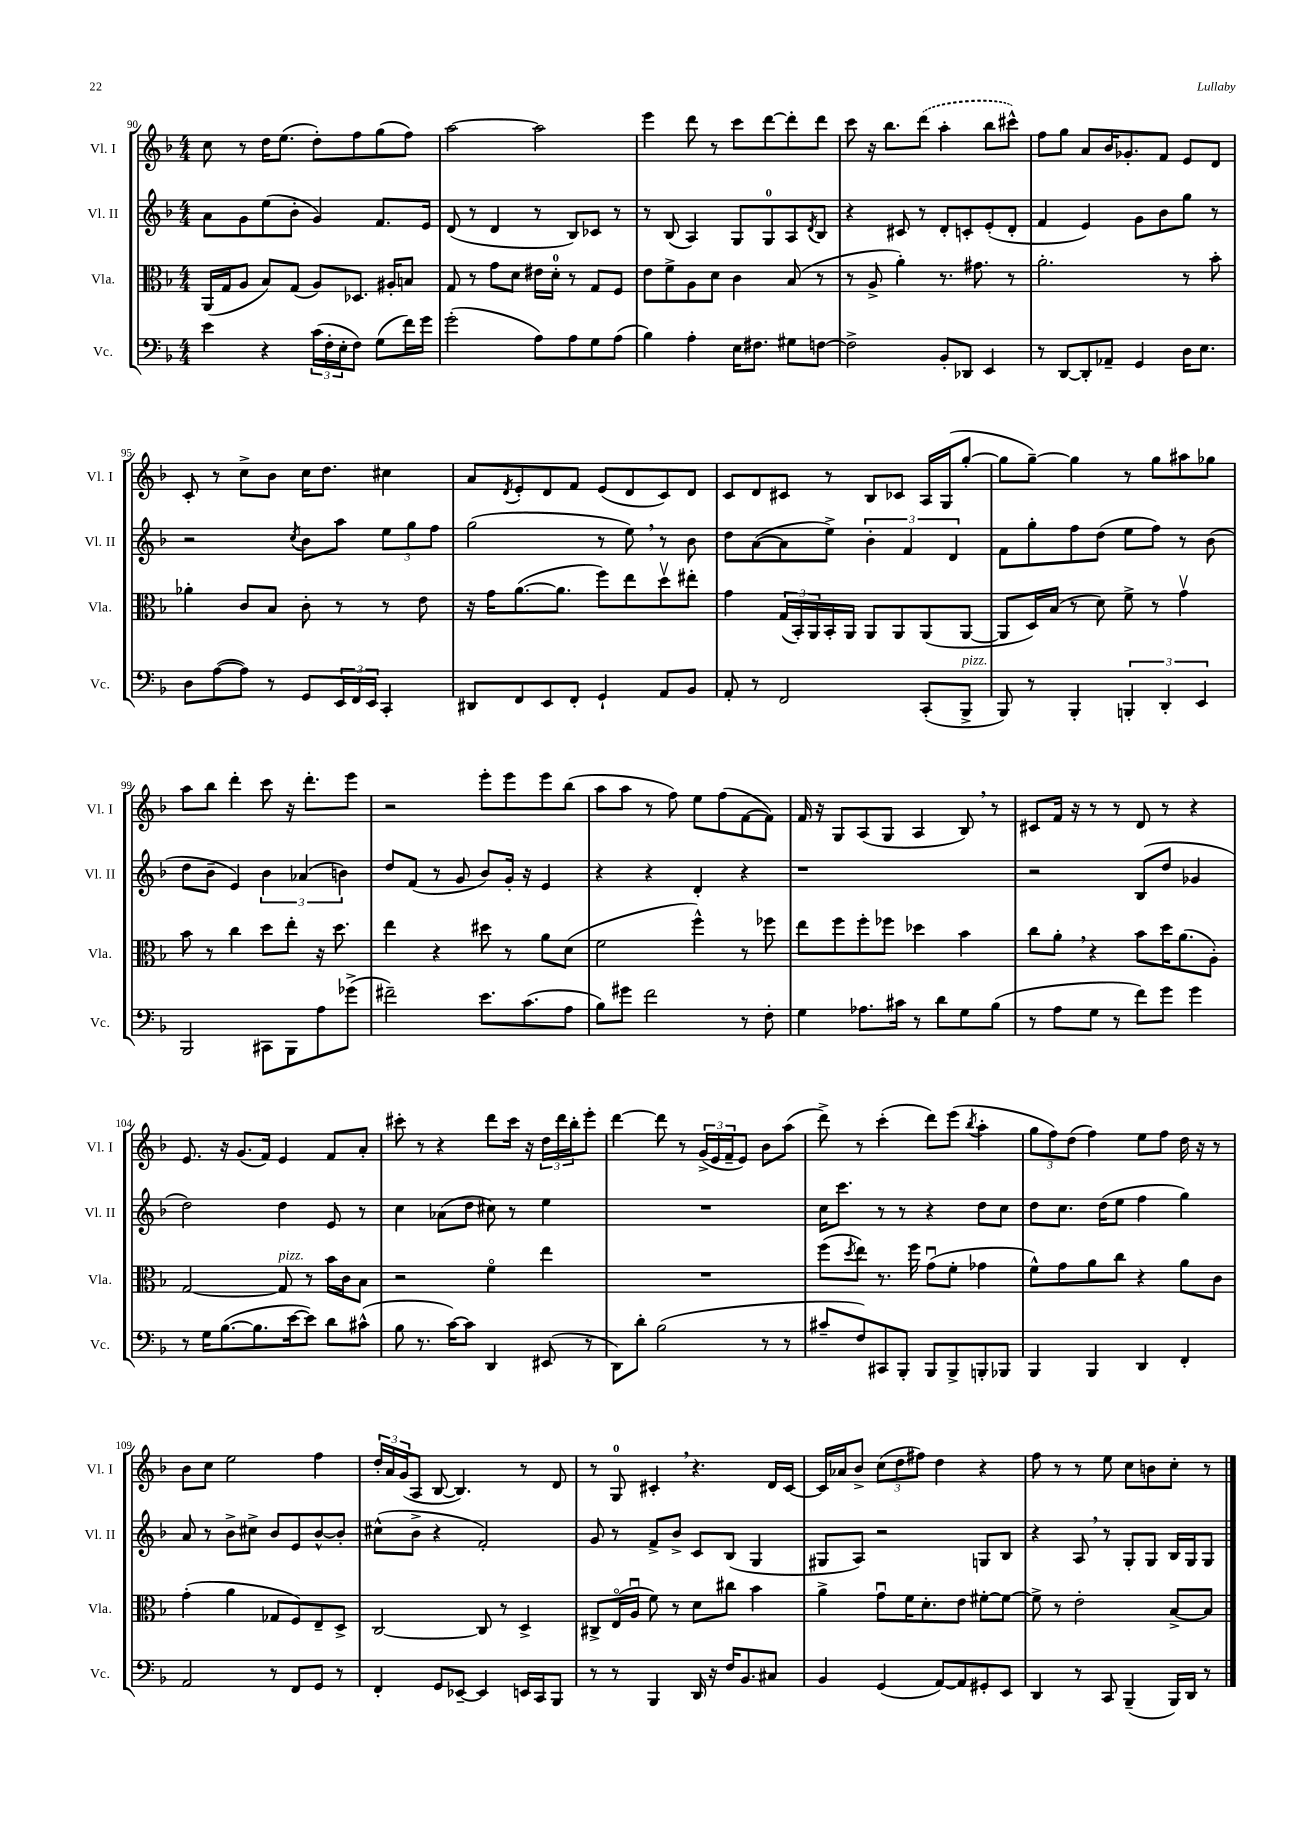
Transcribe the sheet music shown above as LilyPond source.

<<
\new StaffGroup <<
\new Staff = "s0" \with { instrumentName = "Vl. I" shortInstrumentName = "Vl. I" } {
    \clef treble \key f \major \numericTimeSignature \time 4/4
    c''8 r8 d''16 e''8.( d''8-.) f''8 g''8( f''8) |
    a''2~ a''2 |
    e'''4 d'''8 r8 c'''8 d'''8~ d'''8-. d'''8 |
    c'''8 r16 bes''8. \once \slurDashed d'''8( a''4-. bes''8 cis'''8-^) |
    f''8 g''8 a'8 bes'16 ges'8.-. f'8 e'8 d'8 |
    c'8-. r8 c''8-> bes'8 c''16 d''8. cis''4 |
    a'8 \acciaccatura { d'8 } e'8-. d'8 f'8 e'8( d'8 c'8) d'8 |
    c'8 d'8 cis'8 r8 bes8 ces'8 a16 g16( g''8~-. |
    g''8 g''8~--) g''4 r8 g''8 ais''8 ges''8 |
    a''8 bes''8 d'''4-. c'''8 r16 d'''8.-. e'''8 |
    r2 e'''8-. e'''8 e'''8 bes''8( |
    a''8 a''8 r8 f''8) e''8 f''8( f'8~ f'8) |
    f'16 r16 g8 a8( g8 a4 bes8) \breathe r8 |
    cis'8 f'16 r16 r8 r8 d'8 r8 r4 |
    e'8. r16 g'8.( f'16) e'4 f'8 a'8-. |
    cis'''8-. r8 r4 d'''8 cis'''16 r16 \tuplet 3/2 { d''16 d'''16 bes''16-. } e'''8-. |
    d'''4~ d'''8 r8 \tuplet 3/2 { g'16->( e'16 f'16-- } e'8) bes'8 a''8( |
    d'''8->) r8 c'''4-.( d'''8) e'''8( \acciaccatura { bes''8 } a''4-. |
    \tuplet 3/2 { g''8 f''8) d''8( } f''4) e''8 f''8 d''16 r16 r8 |
    bes'8 c''8 e''2 f''4 |
    \tuplet 3/2 { d''16-. a'16 g'16( } a8 bes8~ bes4.) r8 d'8 |
    r8 g8-0 cis'4-. \breathe r4. d'16 cis'16~ |
    cis'16 aes'16 bes'8-> \tuplet 3/2 { c''8( d''8 fis''8) } d''4 r4 |
    f''8 r8 r8 e''8 c''8 b'8 c''8-. r8 \bar "|." |
}
\new Staff = "s1" \with { instrumentName = "Vl. II" shortInstrumentName = "Vl. II" } {
    \clef treble \key f \major \numericTimeSignature \time 4/4
    a'8 g'8 e''8( bes'8-. g'4) f'8. e'16 |
    d'8( r8 d'4 r8 bes8) ces'8 r8 |
    r8 bes8( a4) g8 g8-0 a8 \acciaccatura { d'8 } bes8 |
    r4 cis'8 r8 d'8-. c'8-. e'8-.( d'8-. |
    f'4 e'4) g'8 bes'8 g''8 r8 |
    r2 \acciaccatura { c''8 } bes'8 a''8 \tuplet 3/2 { e''8 g''8 f''8 } |
    g''2( r8 e''8) \breathe r8 bes'8 |
    d''8 a'8~( a'8 e''8->) \tuplet 3/2 { bes'4-. f'4 d'4 } |
    f'8 g''8-. f''8 d''8( e''8 f''8) r8 bes'8( |
    d''8 bes'8-- e'4) \tuplet 3/2 { bes'4 aes'4( b'4) } |
    d''8 f'8( r8 g'8 bes'8) g'16-. r16 e'4 |
    r4 r4 d'4-. r4 |
    r1 |
    r2 bes8( d''8 ges'4 |
    d''2) d''4 e'8 r8 |
    c''4 aes'8( d''8 cis''8) r8 e''4 |
    R1 |
    c''16 c'''8. r8 r8 r4 d''8 c''8 |
    d''8 c''8. d''16( e''8 f''4 g''4) |
    a'8 r8 bes'8-> cis''8-> bes'8 e'8 bes'8~-^ bes'8-. |
    cis''8-^( bes'8-> r4 f'2-.) |
    g'8 r8 f'8-> bes'8-> c'8 bes8( g4 |
    gis8 a8) r2 g8 bes8 |
    r4 a8 \breathe r8 g8-. g8 bes16 g16 g8 \bar "|." |
}
\new Staff = "s2" \with { instrumentName = "Vla." shortInstrumentName = "Vla." } {
    \clef alto \key f \major \numericTimeSignature \time 4/4
    a,16( g16 a8 bes8) g8( a8) des8. ais16-. b8 |
    g8 r8 g'8 d'8 eis'16 d'16-0-. r8 g8 f8 |
    e'8 f'8-> a8 d'8 c'4 bes8( r8 |
    r8 a8-> a'4-.) r8. gis'8. r8 |
    a'2.-. r8 bes'8-. |
    aes'4-. c'8 bes8 c'8-. r8 r8 e'8 |
    r16 g'16 a'8.~( a'8. f''8) e''8 d''8\upbow eis''8-. |
    g'4 \tuplet 3/2 { g16( bes,16-.) a,16 } bes,16-. a,16 a,8 a,8 a,8( a,8~ |
    a,8 d16) bes16( r8 d'8) f'8-> r8 g'4\upbow |
    bes'8 r8 c''4 d''8 e''8-. r16 d''8. |
    e''4 r4 dis''8 r8 a'8 d'8( |
    f'2 f''4-^) r8 fes''8 |
    e''8 f''8 f''8-. fes''8 des''4 bes'4 |
    c''8 a'8-. \breathe r4 bes'8 d''16 a'8.( a8-.) |
    g2~ g8^\markup { \italic "pizz." } r8 bes'16 c'16 bes8 |
    r2 f'4\flageolet e''4 |
    R1 |
    f''8( \acciaccatura { d''8 } e''8) r8. f''16 g'8\downbow( f'8-. ges'4 |
    f'8-^) g'8 a'8 c''8 r4 a'8 c'8 |
    g'4-.( a'4 ges8 f8) e8-- d8-> |
    c2~ c8 r8 d4-> |
    cis8-> e16\flageolet( a16\downbow f'8) r8 d'8 cis''8 bes'4 |
    a'4-> g'8\downbow f'16 d'8.-. e'8 fis'8~-. fis'8~ |
    fis'8-> r8 e'2-. bes8~-> bes8 \bar "|." |
}
\new Staff = "s3" \with { instrumentName = "Vc." shortInstrumentName = "Vc." } {
    \clef bass \key f \major \numericTimeSignature \time 4/4
    e'4 r4 \tuplet 3/2 { c'16( f16-. e16-. } f8) g8( f'16) g'16 |
    g'2-.( a8) a8 g8 a8( |
    bes4) a4-. e16 fis8. gis8 f8~ |
    f2-> bes,8-. des,8 e,4 |
    r8 d,8~ d,8-. aes,8-- g,4 d16 e8. |
    d8 a8~( a8) r8 g,8 \tuplet 3/2 { e,16 f,16 e,16 } c,4-. |
    dis,8 f,8 e,8 f,8-. g,4-! a,8 bes,8 |
    a,8-. r8 f,2 c,8-.( bes,,8->^\markup { \italic "pizz." } |
    bes,,8) r8 bes,,4-. \tuplet 3/2 { b,,4-. d,4-. e,4 } |
    bes,,2 cis,8 bes,,8 a8 ges'8->( |
    fis'2--) e'8. c'8.( a8 |
    bes8) gis'8 f'2 r8 f8-. |
    g4 aes8. cis'16 r8 d'8 g8 bes8( |
    r8 a8 g8 r8 f'8) g'8 g'4 |
    r8 g16 bes8.~( bes8. e'16~ e'8) d'8 cis'8-^( |
    bes8 r8. c'16~) c'8 d,4 eis,8( r8 |
    d,8) d'8-. bes2( r8 r8 |
    cis'8-- f8) cis,8 bes,,8-. bes,,8 bes,,8-> b,,8-. bes,,8 |
    bes,,4 bes,,4 d,4 f,4-. |
    a,2 r8 f,8 g,8 r8 |
    f,4-. g,8 ees,8~-- ees,4 e,16 c,16 bes,,8 |
    r8 r8 bes,,4 d,16 r16 f16 bes,8. cis8 |
    bes,4 g,4( a,8~) a,8 gis,8-. e,8 |
    d,4 r8 c,8 bes,,4--( bes,,16) d,16 r8 \bar "|." |
}
>>
>>
\layout { \context { \Score currentBarNumber = #90 } }
